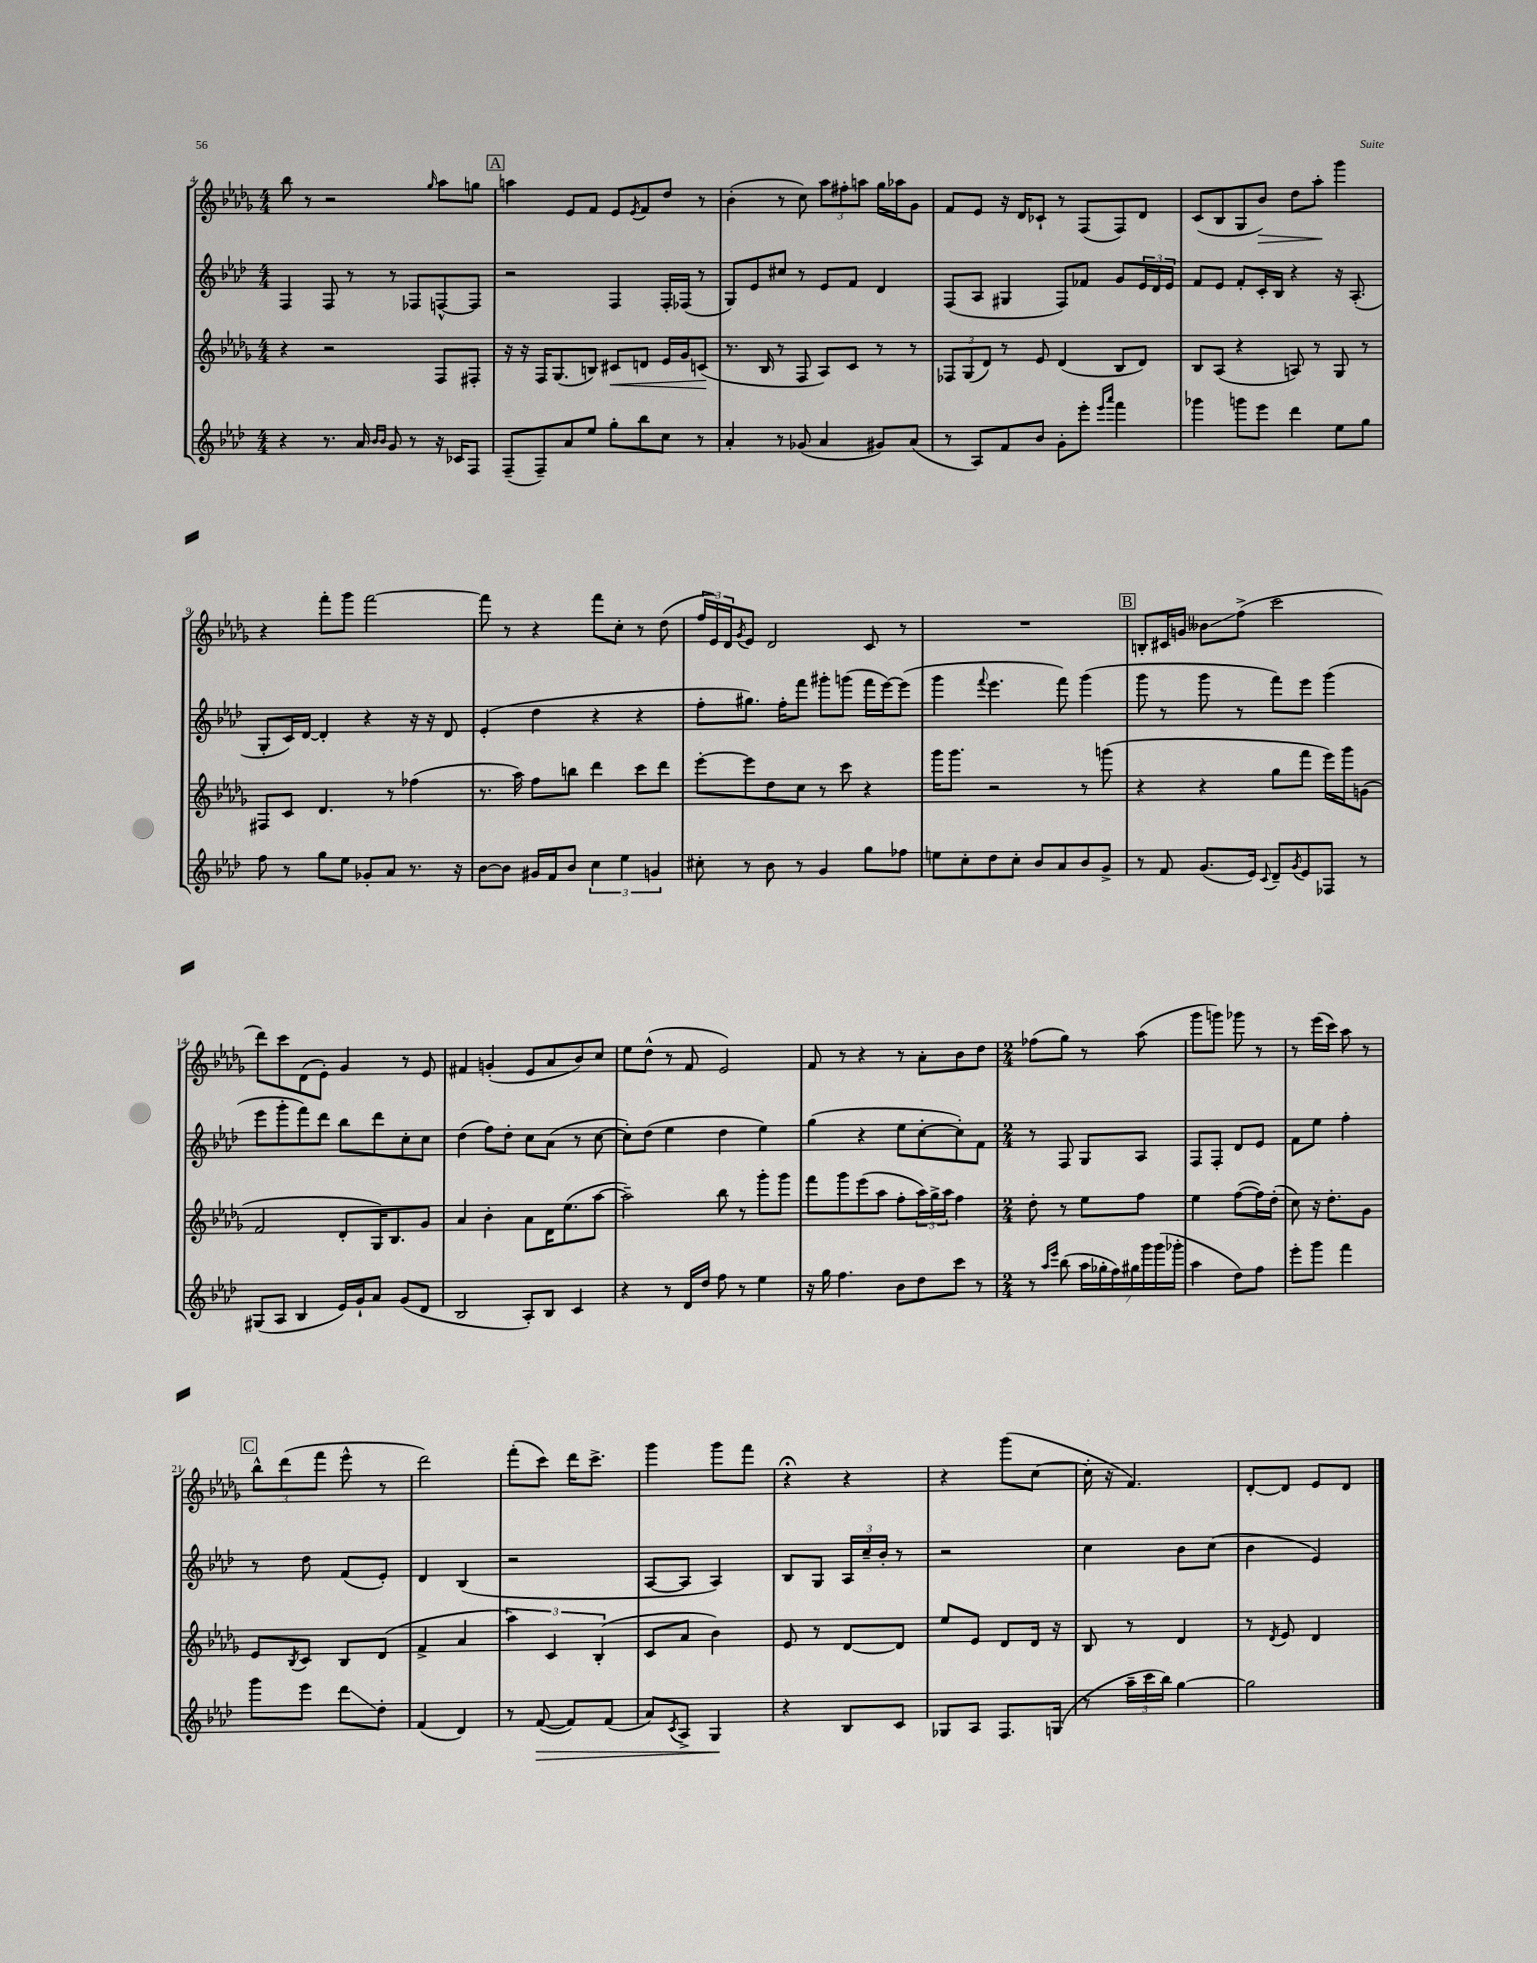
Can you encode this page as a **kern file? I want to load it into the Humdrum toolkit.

**kern	**kern	**kern	**kern
*staff4	*staff3	*staff2	*staff1
*clefG2	*clefG2	*clefG2	*clefG2
*k[b-e-a-d-]	*k[b-e-a-d-g-]	*k[b-e-a-d-]	*k[b-e-a-d-g-]
*M4/4	*M4/4	*M4/4	*M4/4
4r	4r	4F	8bb-
.	.	.	8r
8.r	2r	8F	2r
.	.	8r	.
16a-	.	.	.
16qqb-	.	.	.
16qqb-	.	.	.
8g	.	8r	.
8r	.	8F-	.
.	.	.	16qqgg-
16r	8F	[8F^^	8aa-
16c-	.	.	.
8F	8F#'	8F]	8gg
=	=	=	=
(8F~	16r	2r	4aa
.	16r	.	.
8F~)	16F	.	.
.	(8.G-	.	.
8a-	.	.	8e-
8ee-	8B)	.	8f
8gg'	8c#	4F	8e-
.	.	.	8qe-
8bb-	8d	.	8f
8cc	16e-	16F'	8dd-
.	16g-	(16F-	.
8r	(8c	8r	8r
=	=	=	=
4a-'	8.r	8G)	(4b-'
.	.	8e-	.
.	16B-	.	.
8r	8r	8cc#	8r
(8g-	8F	8r	8cc)
4a-	8A-)	8e-	12aa-
.	.	.	12ff#'
.	8c	8f	.
.	.	.	12aa
8g#)	8r	4d-	16gg-
.	.	.	16aa-
(8a-	8r	.	8g-
=	=	=	=
8r	12F-	(8F	8f
.	(12G-	.	.
8A-)	.	8A-	8e-
.	12d-)	.	.
8f	8r	4G#	16r
.	.	.	16d-
8b-	8e-	.	8c-`
8g'	(4d-	8F)	8r
8eee-'	.	8f-	(8F
16qqeee-	.	.	.
16qqaaa-	.	.	.
4fff	8B-	8g	8F)
.	8d-)	24e-	8d-
.	.	24d-	.
.	.	24e-	.
=	=	=	=
4ggg-	8B-	8f	(8c
.	(8A-	8e-	8B-
8ggg	4r	8f'	8G-
8eee-	.	16c'	8b-)
.	.	16B-	.
4ddd-	8A)	4r	8dd-
.	8r	.	8aa-'
8ee-	8G-	16r	4ggg-
.	.	(8.A-'	.
8gg	8r	.	.
=	=	=	=
8ff	8F#	8G'	4r
8r	8c	16c)	.
.	.	[16d-	.
8gg	4.d-	4d-']	8fff'
8ee-	.	.	8ggg-
8g-'	.	4r	[2fff
8a-	8r	.	.
8.r	(4ff-	16r	.
.	.	16r	.
.	.	8d-	.
16r	.	.	.
=	=	=	=
[8b-	8.r	(4e-'	8fff]
8b-]	.	.	8r
.	16aa-)	.	.
16g#	8ff	4dd-	4r
16f	.	.	.
8b-	8bb	.	.
6cc	4ddd-	4r	8fff
.	.	.	8cc'
6ee-	.	.	.
.	8ccc	4r	8r
6g	.	.	.
.	8ddd-	.	(8dd-
=	=	=	=
8cc#'	[8eee-'	8ff'	24ff
.	.	.	24e-)
.	.	.	24d-
.	.	.	8qg-
8r	8eee-]	8.gg#)	8e-
8b-	8dd-	.	2d-
.	.	16ff'	.
8r	8cc	8fff	.
4g	8r	8ggg#'	.
.	8ccc	(8ggg	.
8gg	4r	16fff	8c
.	.	[16eee-)	.
8ff-	.	(8eee-]	8r
=	=	=	=
8ee	16ggg-	4ggg	1r
.	8.ggg-	.	.
8cc'	.	.	.
.	.	8qqfff	.
8dd-	2r	4.eee-	.
8cc'	.	.	.
8b-	.	.	.
8a-	.	8fff)	.
8b-	8r	(4ggg	.
8g^	(8ggg	.	.
=	=	=	=
8r	4r	8ggg	8B'
8f	.	8r	16c#
.	.	.	16g
(8.g	4r	8ggg	8b--
.	.	8r	(8ff^
16e-)	.	.	.
8qqc	.	.	.
8d-~	8gg-	8fff)	2ccc
8qg	.	.	.
8e-	8fff	8eee-	.
8F-	16eee-)	(4ggg	.
.	16ggg-	.	.
8r	(8g	.	.
=	=	=	=
(8G#	2f	8eee-	8ddd-)
8A-	.	8ggg'	8ccc
4B-	.	8fff)	(8d-
.	.	8ddd-	8e-')
16e-)	8d-'	8bb-	4g-
16g`	.	.	.
8a-	16G-)	8ddd-	.
.	8.B-	.	.
(8g	.	8cc'	8r
8d-	8g-	8cc	8e-
=	=	=	=
2B-	4a-	(4dd-	4f#
.	4b-'	8ff)	(4g'
.	.	8dd-'	.
8A-')	8a-	8cc	8e-
8B-	16d-	(8a-	8a-
.	(8.ee-	.	.
4c	.	8r	8b-)
.	[8aa-	[8cc	8cc
=	=	=	=
4r	2aa-~])	8cc'])	8ee-
.	.	(8dd-	(8dd-^^
8r	.	4ee-	8r
16d-	.	.	8f
16dd-	.	.	.
8ff	8bb-	4dd-	2e-)
8r	8r	.	.
4ee-	8ggg-'	4ee-)	.
.	8ggg-	.	.
=	=	=	=
16r	8fff	(4gg	8f
16gg	.	.	.
4.ff	8ggg-	.	8r
.	(8eee-	4r	4r
.	8aa-	.	.
8b-	8ff'	8ee-	8r
8dd-	24aa-)	[8cc'	8a-'
.	24gg-^	.	.
.	24aa-	.	.
8ccc	4ff	8cc'])	8b-
8r	.	8f	8dd-
=	=	=	=
*M2/4	*M2/4	*M2/4	*M2/4
8r	8dd-'	8r	(8ff-
16qqaa-	.	.	.
16qqeee-	.	.	.
(8bb-	8r	8F	8gg-)
28aa-	8ee-	8G	8r
28gg-'	.	.	.
28ff)	.	.	.
28gg#	.	.	.
.	8ff	8A-	(8aa-
28ggg	.	.	.
(28ggg	.	.	.
28ggg-'	.	.	.
=	=	=	=
4aa-	4ee-	8F	8ggg-
.	.	8F'	8ggg)
8dd-)	([8ff	8d-	8ggg-
8ff	16ff])	8e-	8r
.	(16dd-'	.	.
=	=	=	=
8eee-'	8cc)	8f	8r
8ggg	16r	8ee-	(16eee-
.	8.dd-'	.	16ccc)
4fff	.	4ff'	8aa-
.	8g-	.	8r
=	=	=	=
8ggg	8e-	8r	12bb-^^
.	.	.	(12ddd-
.	8qB-	.	.
8eee-	8c	8dd-	.
.	.	.	12fff
8ddd-	8B-	(8f	8eee-^^
8dd-'	(8d-	8e-')	8r
=	=	=	=
(4f	4f^	4d-	2ddd-)
4d-)	4a-	(4B-	.
=	=	=	=
8r	6aa-)	2r	(8fff'
([8f	.	.	8ccc)
.	6c	.	.
8f])	.	.	16ddd-
.	.	.	8.ccc^
.	(6B-'	.	.
(8f	.	.	.
=	=	=	=
8a-)	8c	[8A-	4ggg-
8qc	.	.	.
8A-^	8a-	8A-]	.
4G	4b-)	4A-)	8ggg-
.	.	.	8fff
=	=	=	=
4r	8e-	8B-	4r;
.	8r	8G	.
8B-	[8d-	24A-	4r
.	.	24cc~	.
.	.	24b-'	.
8c	8d-]	8r	.
=	=	=	=
8G-	8ee-	2r	4r
8A-	8e-	.	.
8.F	8d-	.	(8ggg-
.	16d-	.	[8cc
(16G	16r	.	.
=	=	=	=
8r	8B-	4cc	16cc']
.	.	.	16r
24aa-~	8r	.	4.f)
24ccc	.	.	.
24bb-)	.	.	.
[4gg	4d-	8b-	.
.	.	(8cc	.
=	=	=	=
2gg]	8r	4b-	[8d-'
.	8qd-	.	.
.	8e-	.	8d-]
.	4d-	4e-)	8e-
.	.	.	8d-
==	==	==	==
*-	*-	*-	*-
